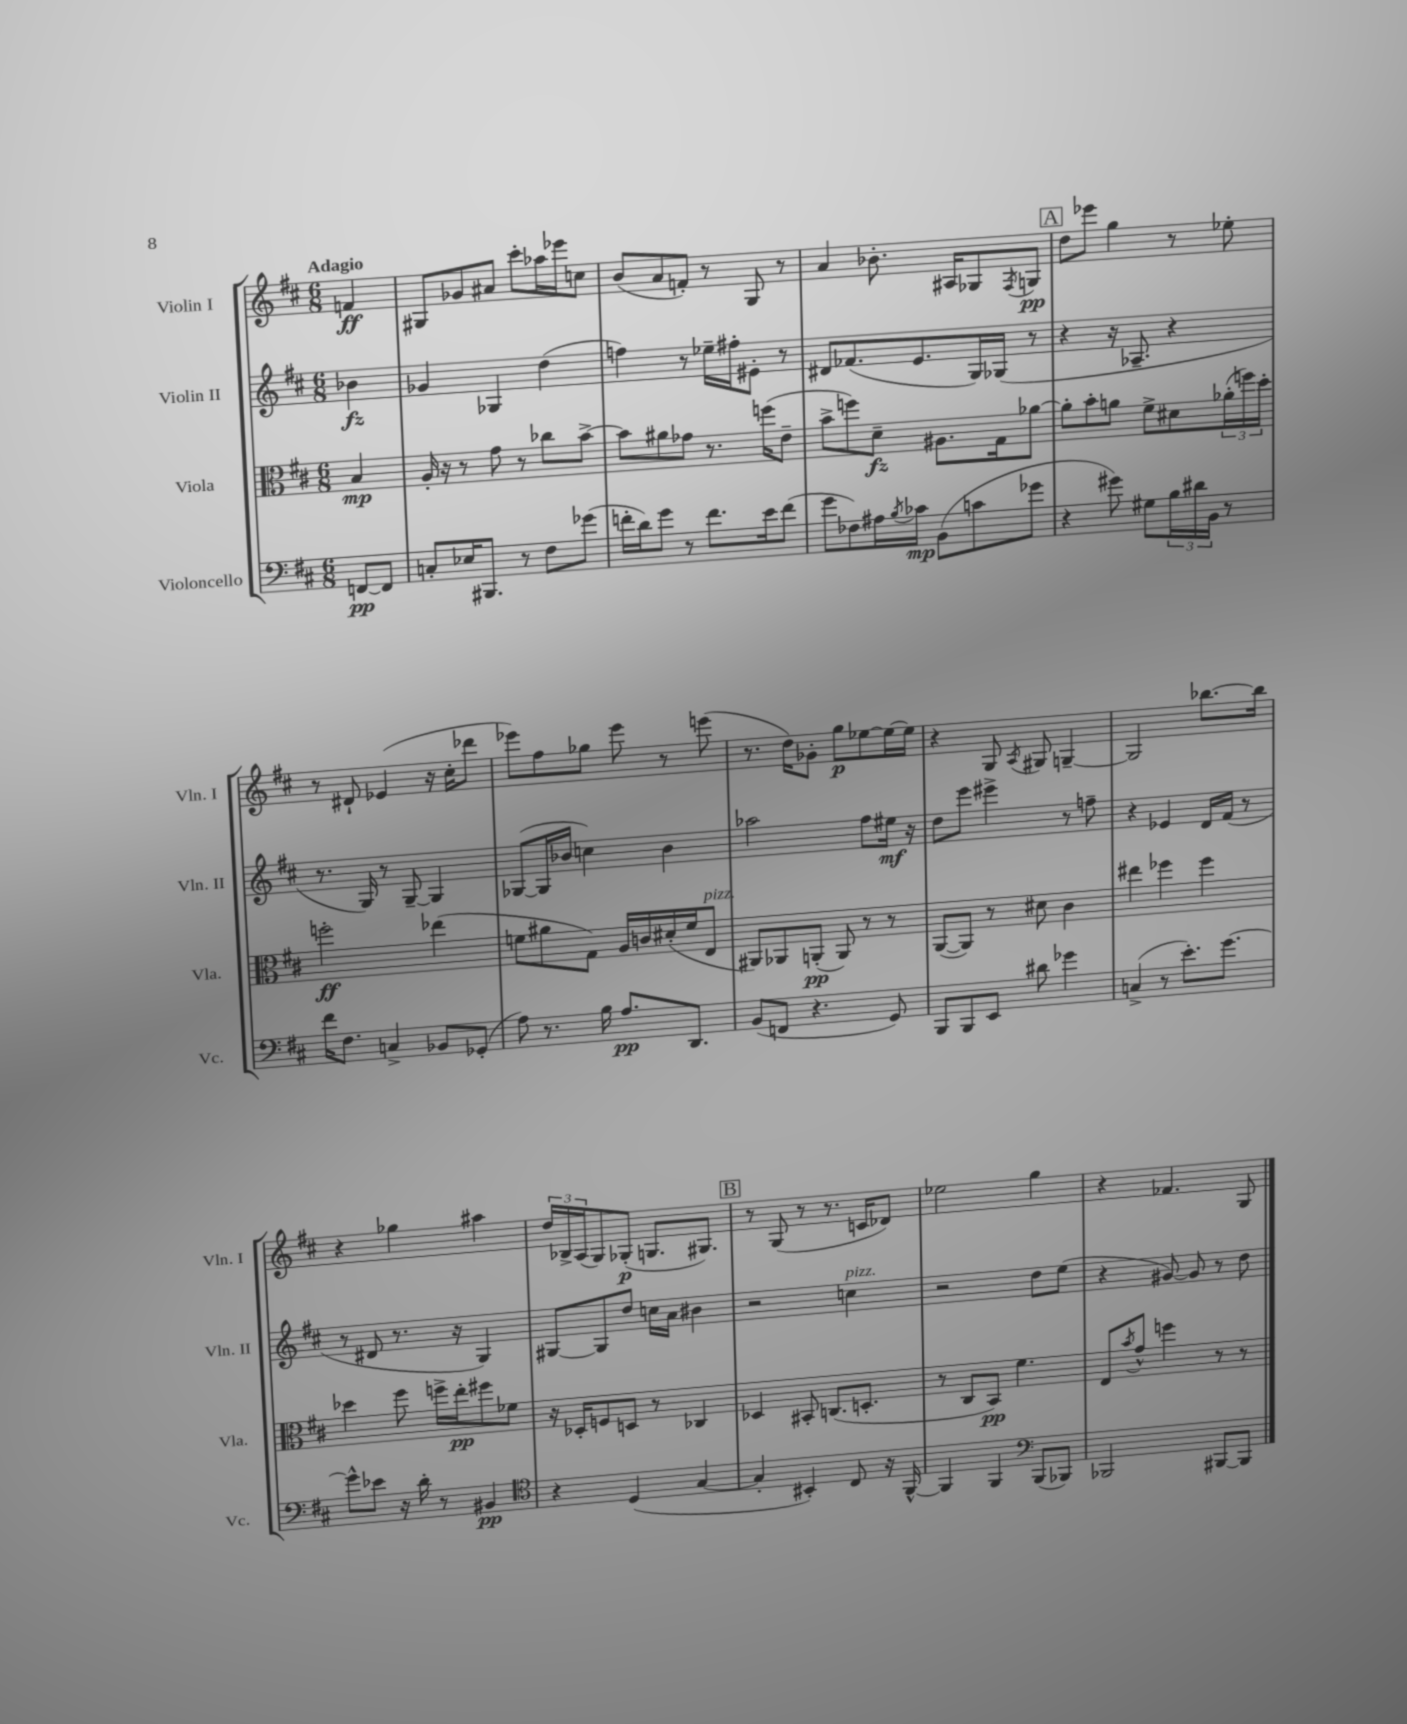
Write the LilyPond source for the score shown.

<<
\new StaffGroup <<
\new Staff = "s0" \with { instrumentName = "Violin I" shortInstrumentName = "Vln. I" } {
    \clef treble \key d \major \numericTimeSignature \time 6/8 \partial 4 \tempo "Adagio"
    f'4\ff |
    gis8 ges'8 ais'8 cis'''8-. aes''16 ees'''16 c''8 |
    b'8( a'8 f'8-.) r8 g8 r8 |
    a'4 bes'8.-. ais16 ges8 \acciaccatura { fis8 } g8\pp |
    \mark \markup { \box "A" } d''8 ees'''8 g''4 r8 ees''8-. |
    r8 dis'8-! ees'4( r16 cis''16-. des'''8 |
    ees'''8) fis''8 ges''8 ees'''8 r8 e'''8( |
    r8. d''16) ges'8-. g''8\p ees''8~ ees''16~ ees''16 |
    r4 g8 \acciaccatura { a8 } gis8 g4~-- |
    g2 bes''8.~ bes''16 |
    r4 ges''4 ais''4 |
    \tuplet 3/2 { d''16 bes16-> a16( } g8) ges8-.\p( g8. gis8.) |
    \mark \markup { \box "B" } r8 g8( r8 r8. c'16 des'8) |
    ees''2 g''4 |
    r4 fes'4. g8 \bar "|." |
}
\new Staff = "s1" \with { instrumentName = "Violin II" shortInstrumentName = "Vln. II" } {
    \clef treble \key d \major \numericTimeSignature \time 6/8 \partial 4
    bes'4\fz |
    ges'4 ges4 d''4( |
    f''4) r8 ees''16-- fis''16-. eis'8-. r8 |
    dis'8 fes'8.( e'8. g16) ges16( r8 |
    \mark \markup { \box "A" } r4 r16 aes8.-- r4 |
    r8. g16) r8 g8~-- g4 |
    ges8~( ges16 bes'16 c''4) bes'4 |
    aes''2 fis''8 eis''16\mf r16 |
    d''8 e'''8 eis'''4-> r8 f''8-- |
    r4 ees'4 d'16 fis'16( r8 |
    r8 dis'8 r8. r16 g4) |
    gis8~ gis8 d''8 c''16 a'16 bis'4 |
    \mark \markup { \box "B" } r2 c''4^\markup { \italic "pizz." } |
    r2 d''8 e''8( |
    r4 gis'8~) gis'8 r8 d''8 \bar "|." |
}
\new Staff = "s2" \with { instrumentName = "Viola" shortInstrumentName = "Vla." } {
    \clef alto \key d \major \numericTimeSignature \time 6/8 \partial 4
    b4\mp |
    a16-. r16 r8 g'8 r8 ces''8 b'8~-> |
    b'8 ais'8 ges'8 r8. f''16( e'8-- |
    b'8-> f''8) d'8--\fz ais8. g16 aes'8~ |
    \mark \markup { \box "A" } aes'8-. b'8-. a'8 fis'8-> dis'8 \tuplet 3/2 { aes'16-.( f''16) d''16-. } |
    f''2-.\ff ees''4( |
    f'8 ais'8 g8) a16 c'16 dis'16-.( f'16 e8^\markup { \italic "pizz." } |
    ais,8) aes,8 a,8-.\pp( a,8) r8 r8 |
    a,8~( a,8) r8 dis'8 cis'4 |
    eis''4 fes''4 fes''4 |
    des''4 fis''8 f''16-> e''16-.\pp fis''8 fes'8 |
    r16 des16-. f8 d8 r8 ces4 |
    \mark \markup { \box "B" } des4 bis,8-. c8.( d8.-. |
    r8 cis8 b,8\pp) fis'4. |
    e8 \acciaccatura { b'8 } g'8-^ f''4 r8 r8 \bar "|." |
}
\new Staff = "s3" \with { instrumentName = "Violoncello" shortInstrumentName = "Vc." } {
    \clef bass \key d \major \numericTimeSignature \time 6/8 \partial 4
    f,8~\pp f,8 |
    c8-. ees16 bis,,8. r8 fis8 ges'8( |
    f'16-. d'16) g'8 r8 f'8. e'16 f'8( |
    g'8 fes8) ais16 \acciaccatura { b8 } ces'16\mp b,8( c'8 ges'8 |
    \mark \markup { \box "A" } r4 gis'8) gis8 \tuplet 3/2 { b16 dis'16 b,16 } r8 |
    fis'16 fis8. c4-> bes,8 ges,8-.( |
    a8) r8. b16 a8.\pp d,8. |
    b,8( f,8 r4. g,8) |
    b,,8 b,,8 e,8 dis'8 ges'4 |
    c4->( r8 e'8.-.) g'8.~ |
    g'8-^ ees'8 r16 d'16-. r8 bis,4\pp |
    \clef tenor r4 d4( g4~ |
    \mark \markup { \box "B" } g4-. bis,4-.) cis8 r16 fis,16~-^ |
    fis,4 fis,4 \clef bass b,,8( bes,,8) |
    bes,,2 bis,,8~ bis,,8 \bar "|." |
}
>>
>>
\layout { \context { \Score \remove "Bar_number_engraver" } }
